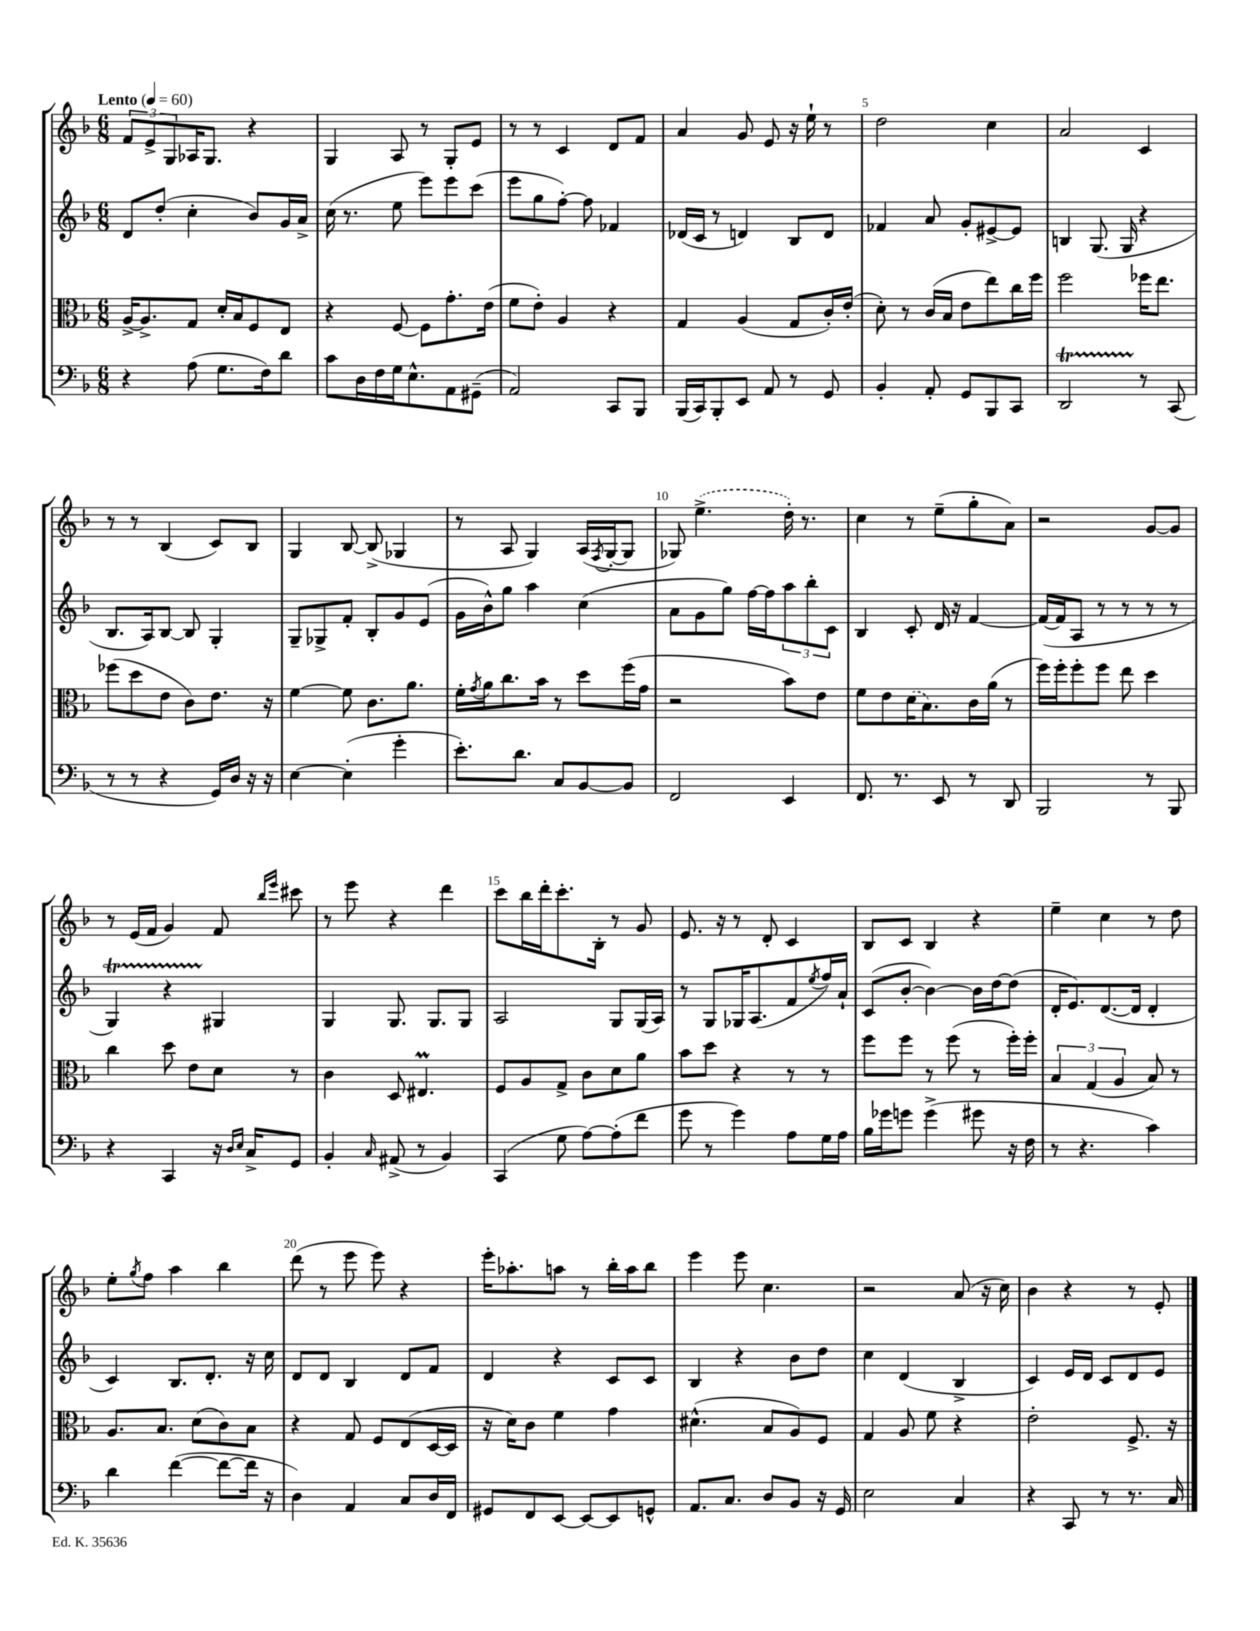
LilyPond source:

<<
\new StaffGroup <<
\new Staff = "s0" {
    \clef treble \key f \major \numericTimeSignature \time 6/8 \tempo "Lento" 4 = 60
    \tuplet 3/2 { f'8 e'8-> g8 } aes16 g8. r4 |
    g4 a8 r8 g8-. e'8 |
    r8 r8 c'4 d'8 f'8 |
    a'4 g'8 e'8 r16 e''16-! r8 |
    d''2 c''4 |
    a'2 c'4 |
    r8 r8 bes4( c'8) bes8 |
    g4 bes8~ bes8->( ges4 |
    r8 a8 g4) a16( \acciaccatura { f8 } g16~-. g8 |
    ges8) \once \slurDashed e''4.->( d''16-.) r8. |
    c''4 r8 e''8--( g''8-. a'8) |
    r2 g'8~ g'8 |
    r8 e'16( f'16 g'4) f'8 \grace { bes''16 e'''16 } cis'''8 |
    r8 e'''8 r4 d'''4 |
    c'''8 bes''16 d'''16-. c'''8.-. bes16-. r8 g'8 |
    e'8. r16 r8 d'8-. c'4 |
    bes8 c'8 bes4 r4 |
    e''4-- c''4 r8 d''8 |
    e''8-. \acciaccatura { g''8 } f''8 a''4 bes''4 |
    d'''8( r8 e'''8 e'''8) r4 |
    e'''16-. aes''8.-. a''8 r8 bes''16-. a''16 bes''8 |
    e'''4 e'''8 c''4. |
    r2 a'8( r16 c''16) |
    bes'4 r4 r8 e'8-. \bar "|." |
}
\new Staff = "s1" {
    \clef treble \key f \major \numericTimeSignature \time 6/8
    d'8 d''8-.( c''4-. bes'8) g'16 a'16-> |
    c''16( r8. e''8 e'''8) e'''8 c'''8( |
    e'''8 g''8 f''8~-.) f''8 fes'4 |
    des'16( c'16 r8 d'4) bes8 d'8 |
    fes'4 a'8 g'8-. eis'8~-> eis'8 |
    b4 g8.( g16 r4 |
    bes8. a16) bes8~ bes8 g4-. |
    g8-- ges8-> f'8-. bes8-. g'8 e'8( |
    g'16 bes'16-^) g''8 a''4 c''4( |
    a'8 g'8 g''8) f''16~ f''16 \tuplet 3/2 { a''8 bes''8-. c'8 } |
    bes4 c'8-. d'16 r16 f'4~ |
    f'16~( f'16 a8 r8 r8 r8 r8 |
    g4\startTrillSpan) r4 gis4\stopTrillSpan |
    g4 g8. g8. g8 |
    a2 g8 g16( a16) |
    r8 g8 ges16 a8.( f'8 \acciaccatura { e''8 } f''16) a'16-! |
    c'8( bes'8~-. bes'4~) bes'16 d''16~ d''8( |
    d'16-. e'8.) d'8.~( d'16 d'4-. |
    c'4) bes8. d'8.-. r16 c''16 |
    d'8 d'8 bes4 d'8 f'8 |
    d'4 r4 c'8 c'8 |
    bes4 r4 bes'8 d''8 |
    c''4 d'4( bes4-> |
    c'4) e'16 d'16 c'8 d'8 e'8 \bar "|." |
}
\new Staff = "s2" {
    \clef alto \key f \major \numericTimeSignature \time 6/8
    a16~-> a8.-> g8 d'16-. bes16 f8 e8 |
    r4 f8~ f8 g'8.-. e'16( |
    f'8 e'8-.) a4 r4 |
    g4 a4( g8 c'16-.) e'16-.( |
    d'8-.) r8 c'16( bes16 e'8 e''8) c''16 f''16 |
    f''2 fes''16 e''8. |
    fes''8( d''8 e'8 c'8) e'8. r16 |
    f'4~ f'8 c'8. a'8. |
    f'16-. \acciaccatura { g'8 } a'16 c''8. bes'16 r8 d''8 f''16( g'16 |
    r2 bes'8) e'8 |
    f'8 e'8 \once \slurDashed d'16( bes8.) c'16 a'16( r8 |
    f''16) f''16-. f''8-. f''8 e''8 d''4 |
    c''4 d''8 e'8 d'8 r8 |
    c'4 d8 eis4.\prall |
    f8 a8 g8-> c'8 d'8 a'8 |
    bes'8 d''8 r4 r8 r8 |
    f''8 f''8 r8 f''8( r8 f''16-.) f''16-. |
    \tuplet 3/2 { bes4 g4( a4 } bes8) r8 |
    a8. bes8. d'8( c'8) bes8 |
    r4 g8 f8 e8( d16~ d16 |
    r16 d'16) c'8 f'4 g'4 |
    dis'4.-^( bes8 a8) f8 |
    g4 a8 f'8 r4 |
    e'2-. f8.-> r16 \bar "|." |
}
\new Staff = "s3" {
    \clef bass \key f \major \numericTimeSignature \time 6/8
    r4 a8( g8. f16) d'8 |
    c'8 d16 f16 g16 e8.-^ a,8 gis,8--( |
    a,2) c,8 bes,,8 |
    bes,,16( c,16) bes,,8-. e,8 a,8 r8 g,8 |
    bes,4-. a,8-. g,8 bes,,8 c,8 |
    d,2\startTrillSpan r8\stopTrillSpan c,8( |
    r8 r8 r4 g,16) d16 r16 r16 |
    e4~ e4-.( g'4-. |
    e'8.-.) d'8. c8 bes,8~ bes,8 |
    f,2 e,4 |
    f,8. r8. e,8 r8 d,8 |
    bes,,2 r8 bes,,8 |
    r4 c,4 r16 \grace { d16 e16 } c16-> g,8 |
    bes,4-. \grace { c16 } ais,8->( r8 bes,4) |
    c,4( g8 a8~) a8-.( f'8 |
    g'8 r8 g'4) a8 g16 a16 |
    bes16 ges'16 g'8 g'4->( gis'8 r16 f16 |
    r8 r4. c'4) |
    d'4 f'4~( f'8~ f'16 r16 |
    d4) a,4 c8 d16 f,16 |
    gis,8 f,8 e,8~ e,8~ e,8 g,8-^ |
    a,8. c8. d8 bes,8 r16 g,16 |
    e2 c4 |
    r4 c,8 r8 r8. c16 \bar "|." |
}
>>
>>
\layout { \context { \Score \override BarNumber.break-visibility = ##(#f #t #t) barNumberVisibility = #(every-nth-bar-number-visible 5) } }
